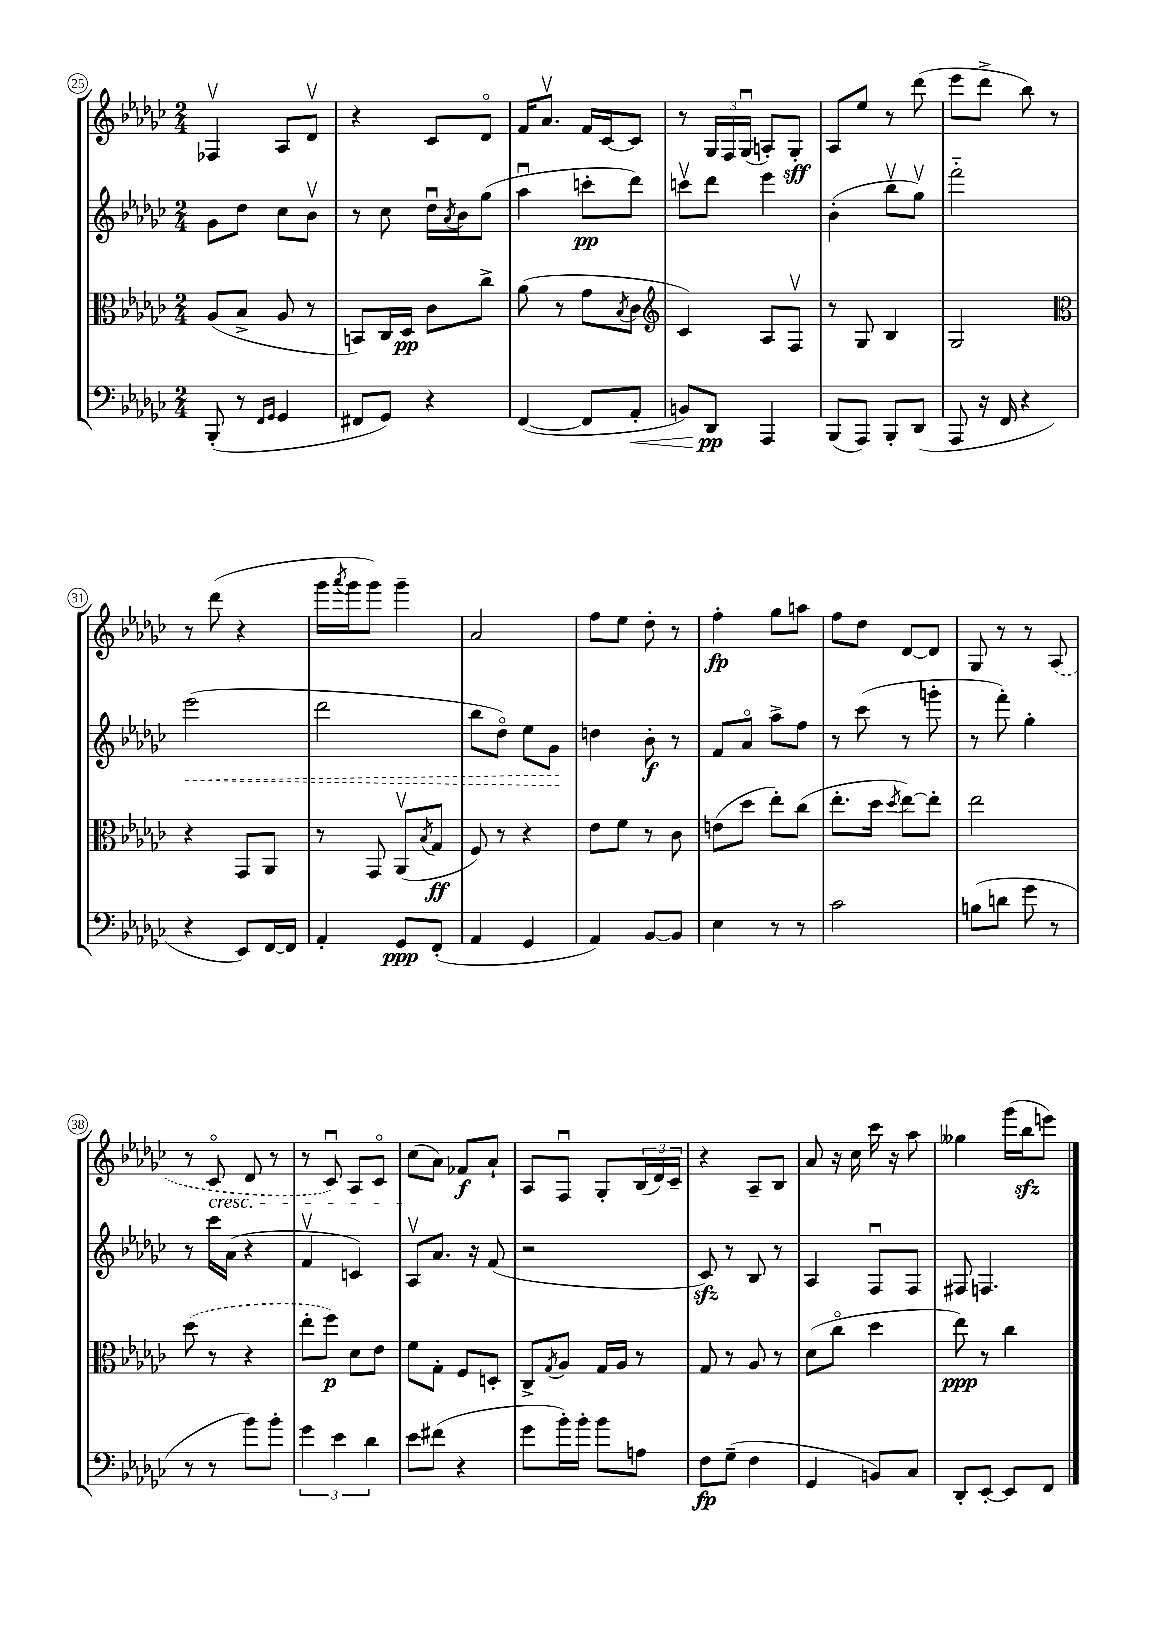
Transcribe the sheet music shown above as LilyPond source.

<<
\new StaffGroup <<
\new Staff = "s0" {
    \clef treble \key ges \major \numericTimeSignature \time 2/4
    fes4\upbow aes8 des'8\upbow |
    r4 ces'8 des'8\flageolet |
    f'16 aes'8.\upbow f'16 ces'16~ ces'8 |
    r8 \tuplet 3/2 { ges16 f16 ges16\downbow( } a8-.) ges8-.\sff |
    aes8 ees''8 r8 des'''8( |
    ees'''8 des'''8-> bes''8) r8 |
    r8 des'''8( r4 |
    ges'''16 \acciaccatura { aes'''8 } ges'''16 ges'''8) ges'''4-- |
    aes'2 |
    f''8 ees''8 des''8-. r8 |
    f''4-.\fp ges''8 a''8 |
    f''8 des''8 des'8~ des'8 |
    ges8 r8 r8 \once \slurDashed aes8( |
    r8 ces'8\flageolet\cresc des'8 r8 |
    r8 ces'8\downbow) aes8 ces'8\flageolet |
    ces''8\!( aes'8) fes'8\f aes'8-! |
    aes8 f8\downbow ges8-. \tuplet 3/2 { bes16( des'16) ces'16-- } |
    r4 aes8-- bes8 |
    aes'8 r16 ces''16 ces'''16 r16 aes''8 |
    geses''4 ges'''16( bes''16\sfz e'''8) \bar "|." |
}
\new Staff = "s1" {
    \clef treble \key ges \major \numericTimeSignature \time 2/4
    ges'8 des''8 ces''8 bes'8\upbow |
    r8 ces''8 des''16\downbow \acciaccatura { aes'8 } bes'16 ges''8( |
    aes''4\downbow c'''8-.\pp des'''8) |
    c'''8\upbow des'''8 ees'''4 |
    bes'4-.( bes''8\upbow ges''8\upbow) |
    f'''2-_ |
    \once \override Hairpin.style = #'dashed-line ees'''2\<( |
    des'''2 |
    bes''8 des''8\flageolet) ees''8 ges'8\! |
    d''4 bes'8-.\f r8 |
    f'8 aes'8\flageolet aes''8-> f''8 |
    r8 ces'''8( r8 g'''8-. |
    r8 f'''8-.) ges''4-. |
    r8 ces'''16 aes'16( r4 |
    f'4\upbow c'4) |
    aes8\upbow aes'8. r16 f'8( |
    r2 |
    ces'8\sfz) r8 bes8 r8 |
    aes4 f8\downbow f8 |
    fis8 f4. \bar "|." |
}
\new Staff = "s2" {
    \clef alto \key ges \major \numericTimeSignature \time 2/4
    aes8( bes8-> aes8 r8 |
    b,8) ces16 des16\pp ces'8 ces''8-> |
    aes'8( r8 ges'8 \acciaccatura { bes8 } ces'8 |
    \clef treble ces'4) aes8 f8\upbow |
    r8 ges8 bes4 |
    ges2 |
    \clef alto r4 ges,8 aes,8 |
    r8 ges,8 aes,8\upbow( \acciaccatura { bes8 } ges8\ff |
    f8) r8 r4 |
    ees'8 f'8 r8 ces'8 |
    e'8( des''8 ees''8-.) ces''8( |
    ees''8.-. des''16 \acciaccatura { des''8 } ees''8~) ees''8-. |
    ees''2 |
    \once \slurDashed des''8( r8 r4 |
    ees''8-. f''8\p) des'8 ees'8 |
    f'8 ges8-. f8 d8-. |
    ces8-> \acciaccatura { ges8 } aes8 ges16 aes16 r8 |
    ges8 r8 aes8 r8 |
    des'8( ces''8\flageolet des''4 |
    ees''8\ppp) r8 ces''4 \bar "|." |
}
\new Staff = "s3" {
    \clef bass \key ges \major \numericTimeSignature \time 2/4
    bes,,8-.( r8 \grace { f,16 ges,16 } ges,4 |
    fis,8 ges,8) r4 |
    f,4~( f,8 aes,8-.\< |
    b,8) des,8\pp\! aes,,4 |
    bes,,8( aes,,8) bes,,8-. des,8( |
    aes,,8 r16 f,16 r4 |
    r4 ees,8) f,16~ f,16 |
    aes,4-. ges,8\ppp f,8-.( |
    aes,4 ges,4 |
    aes,4) bes,8~ bes,8 |
    ees4 r8 r8 |
    ces'2 |
    b8( d'8 ges'8 r8 |
    r8 r8 bes'8) bes'8-. |
    \tuplet 3/2 { ges'4 ees'4 des'4 } |
    ees'8 fis'8( r4 |
    ges'8 bes'16-.) bes'16-. bes'8 a8 |
    f8\fp ges8--( f4 |
    ges,4 b,8) ces8 |
    des,8-. ees,8~-. ees,8 f,8 \bar "|." |
}
>>
>>
\layout { \context { \Score currentBarNumber = #25 \override BarNumber.stencil = #(make-stencil-circler 0.1 0.3 ly:text-interface::print) } }
